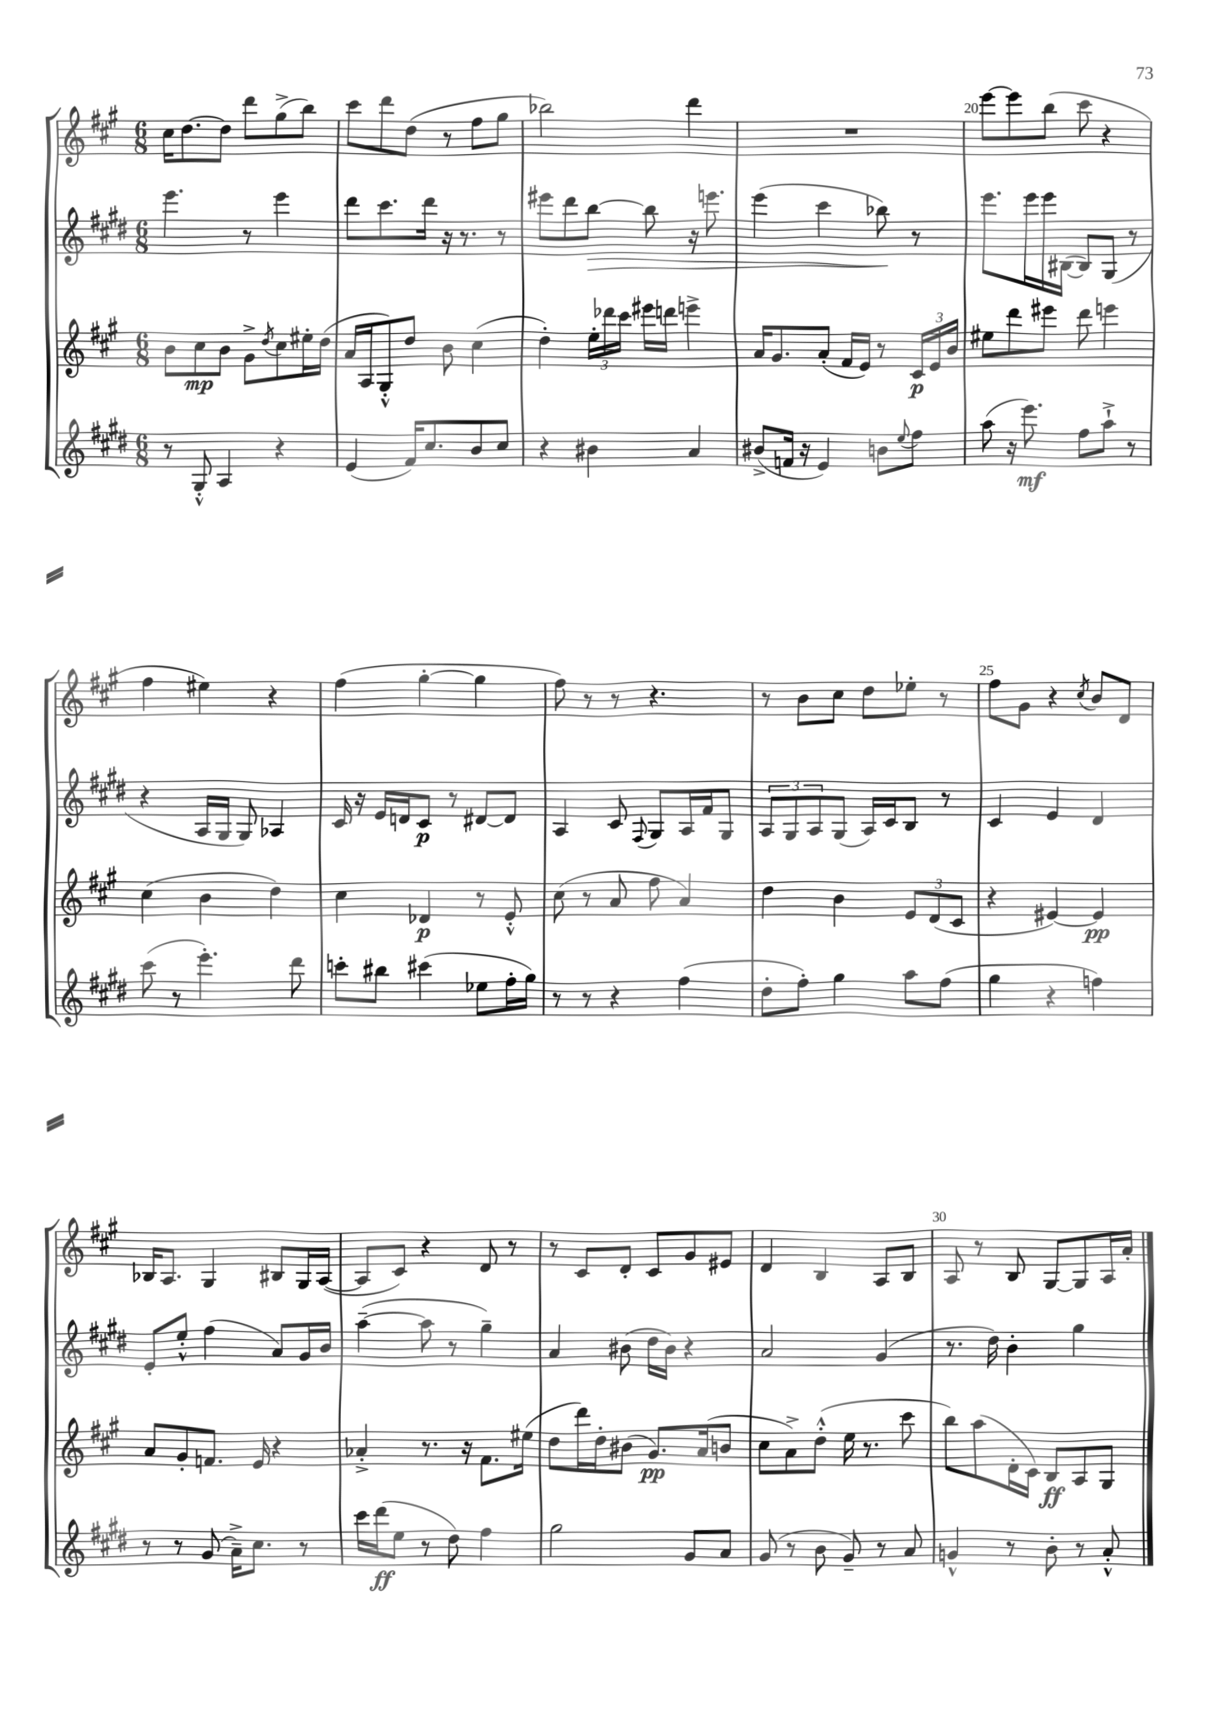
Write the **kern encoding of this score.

**kern	**kern	**kern	**kern
*staff4	*staff3	*staff2	*staff1
*clefG2	*clefG2	*clefG2	*clefG2
*k[f#c#g#d#]	*k[f#c#g#]	*k[f#c#g#d#]	*k[f#c#g#]
*M6/8	*M6/8	*M6/8	*M6/8
8r	8b	4.eee	16cc#
.	.	.	[8.dd
8G#'^^	8cc#	.	.
4A	8b	.	8dd]
.	8g#^	8r	8ddd
.	8qdd	.	.
4r	8cc#	4eee	(8gg#^
.	16ee#'	.	8bb)
.	(16dd	.	.
=	=	=	=
(4e	16a	8ddd#	8ccc#
.	16A	.	.
.	8G#'^^)	8.ccc#	8ddd
16f#)	8dd	.	(8dd
8.cc#	.	16ddd#	.
.	8b	16r	8r
.	.	8.r	.
8b	(4cc#	.	8ff#
8cc#	.	8r	8gg#
=	=	=	=
4r	4dd')	8eee#	2bb-)
.	.	8ddd#	.
4b#	24ee'	[8bb	.
.	24ddd-	.	.
.	24ccc#	.	.
.	16eee#	8bb]	.
.	16ddd	.	.
4a	4eee^	16r	4ddd
.	.	8.eee	.
=	=	=	=
(8b#^	16a	(4eee	2.r
.	8.g#	.	.
16f	.	.	.
16r	.	.	.
4e)	(8a'	4ccc#	.
.	16f#	.	.
.	16e)	.	.
8b	8r	8bb-)	.
8qqee	.	.	.
8ff#	24c#	8r	.
.	24e	.	.
.	24b	.	.
=	=	=	=
(8aa	8ee#	8.eee	[8eee
16r	8ddd	.	8eee]
8.eee)	.	16eee	.
.	8eee#	16eee	(8bb
.	.	([16B#	.
8ff#	8ddd	8B#])	8ccc#
8aa`^	4eee	(8G#	4r
8r	.	8r	.
=	=	=	=
(8ccc#	(4cc#	4r	4ff#
8r	.	.	.
4.eee')	4b	16A	4ee#)
.	.	16G#	.
.	.	8G#)	.
.	4dd)	4A-	4r
8ddd#	.	.	.
=	=	=	=
8ccc'	4cc#	16c#	(4ff#
.	.	16r	.
8bb#	.	16e	.
.	.	16d	.
(4ccc#	4d-	8c#	[4gg#'
.	.	8r	.
8ee-	8r	[8d#	4gg#]
16ff#'	8e'^^	8d#]	.
16gg#)	.	.	.
=	=	=	=
8r	(8cc#	4A	8ff#)
8r	8r	.	8r
4r	8a	8c#	8r
.	.	8qqF#	.
.	8ff#	8G#	4.r
(4ff#	4a)	16A	.
.	.	16f#	.
.	.	8G#	.
=	=	=	=
8dd#'	4dd	12A	8r
.	.	12G#	.
8ff#')	.	.	8b
.	.	12A	.
4gg#	4b	(8G#	8cc#
.	.	16A)	8dd
.	.	16c#	.
8aa	12e	8B	8ee-'
.	(12d	.	.
(8ff#	.	8r	8r
.	12c#	.	.
=	=	=	=
4gg#	4r	4c#	8ff#
.	.	.	8g#
4r	[4e#)	4e	4r
.	.	.	8qcc#
4ff)	4e#]	4d#	8b
.	.	.	8d
=	=	=	=
8r	8a	8e'	16B-
.	.	.	8.A
8r	8g#'	8ee'^^	.
(8g#	8.f	(4ff#	4G#
16a~^)	.	.	.
8.cc#	16e	.	.
.	4r	8a)	8B#
8r	.	16g#	16G#
.	.	16b	([16A
=	=	=	=
16ccc#	4a-'^	([4aa~	8A]
(16ddd#	.	.	.
8ee	.	.	8c#)
8r	8.r	8aa]	4r
8dd#)	.	8r	.
.	16r	.	.
4ff#	8.f#	4gg#~)	8d
.	.	.	8r
.	(16ee#	.	.
=	=	=	=
2gg#	8dd	4a	8r
.	16ddd)	.	8c#
.	16dd'	.	.
.	(8b#	(8b#	8d'
.	8.g#)	16dd#	8c#
.	.	16b#)	.
8g#	.	4r	8g#
.	(16a	.	.
8a	8b	.	8e#
=	=	=	=
(8g#	8cc#	2a	4d
8r	8a^)	.	.
8b	(8dd'^^	.	4B
8g#~)	16ee	.	.
.	8.r	.	.
8r	.	(4g#	8A
8a	8ccc#	.	8B
=	=	=	=
4g^^	8bb)	8.r	8A
.	(8aa	.	8r
.	.	16dd#)	.
8r	16d'	4b'	8B
.	16c#)	.	.
8b'	8B	.	[8G#
8r	8A	4gg#	8G#]
8a'^^	8G#	.	16A
.	.	.	16a'
==	==	==	==
*-	*-	*-	*-
